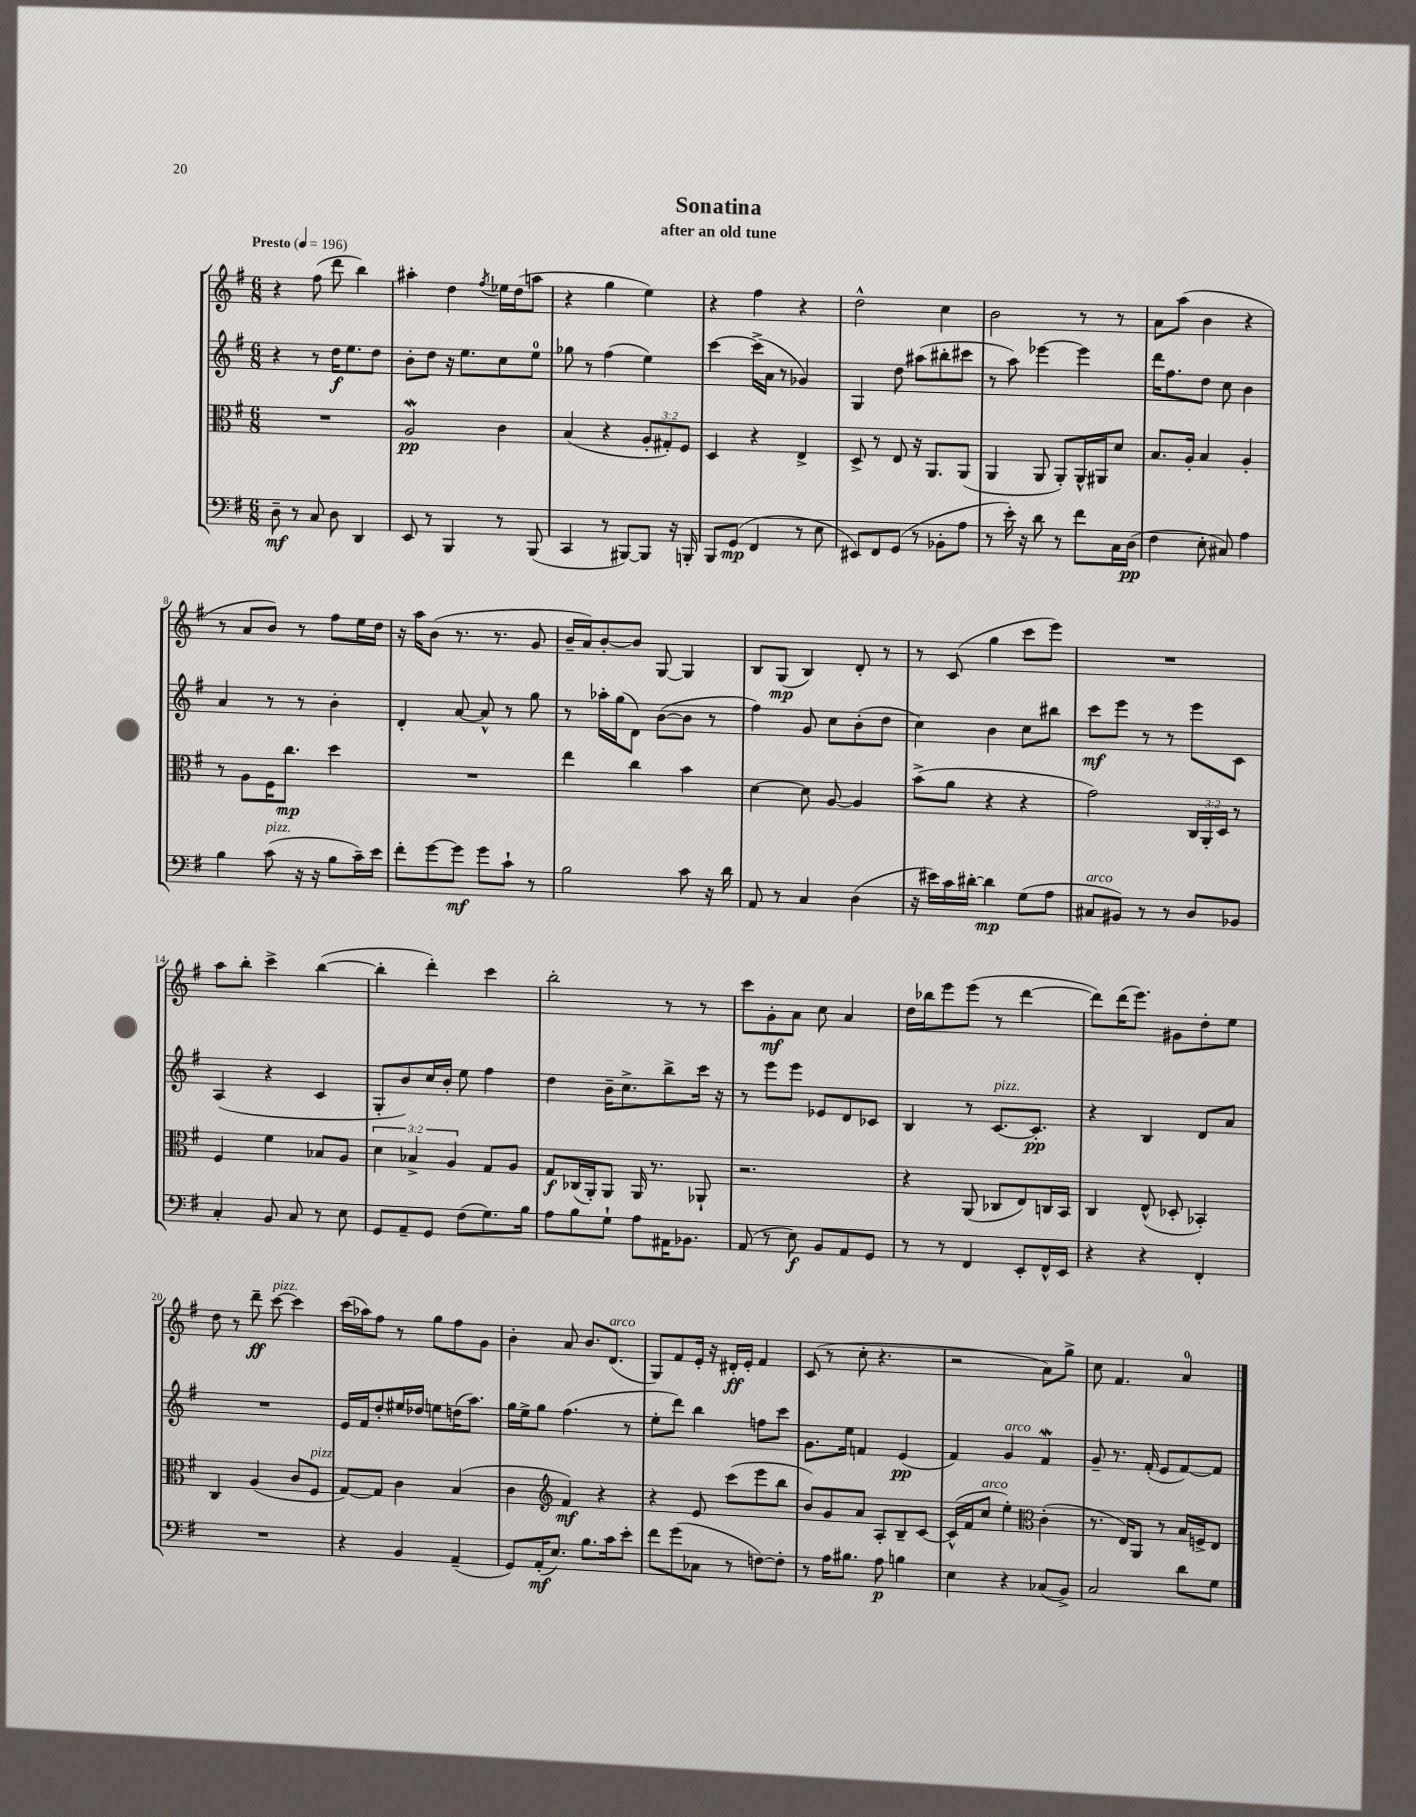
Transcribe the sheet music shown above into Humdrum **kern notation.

**kern	**dynam	**kern	**dynam	**kern	**dynam	**kern	**dynam
*part4	*part4	*part3	*part3	*part2	*part2	*part1	*part1
*staff4	*staff4	*staff3	*staff3	*staff2	*staff2	*staff1	*staff1
*clefF4	*	*clefC3	*	*clefG2	*	*clefG2	*
*k[f#]	*	*k[f#]	*	*k[f#]	*	*k[f#]	*
*M6/8	*	*M6/8	*	*M6/8	*	*M6/8	*
*MM196	*	*MM196	*	*MM196	*	*MM196	*
=1	=1	=1	=1	=1	=1	=1	=1
!	!	!	!	!	!	!LO:TX:a:B:t=Presto	!
8D~\	mf	2.r	.	4r	.	4r	.
8r	.	.	.	.	.	.	.
8C/	.	.	.	8r	.	(8ff#\	.
8D\	.	.	.	16dd\KL	f	8ddd\	.
.	.	.	.	8.ee\	.	.	.
4DD/	.	.	.	.	.	4bb\)	.
.	.	.	.	8dd\J	.	.	.
=2	=2	=2	=2	=2	=2	=2	=2
8EE/	.	2AW/	pp	8b'\L	.	4aa#X'\	.
8r	.	.	.	8dd\J	.	.	.
4BBB/	.	.	.	16r	.	4dd\	.
.	.	.	.	8.ee\L	.	.	.
.	.	.	.	.	.	8qff#/	.
8r	.	4c\	.	8cc\	.	16ee-X\LL	.
.	.	.	.	.	.	(16dd\J	.
(8BBB/	.	.	.	8ee\J	.	8aan\J	.
=3	=3	=3	=3	=3	=3	=3	=3
4CC/	.	(4B/	.	8gg-X\	.	4r	.
.	.	.	.	8r	.	.	.
8r	.	4r	.	(4ff#\	.	4gg\	.
[8BBB#X/L)	.	.	.	.	.	.	.
8BBB#/J]	.	12A'/L	.	4ee\)	.	4ee\)	.
.	.	12G#X'/)	.	.	.	.	.
16r	.	.	.	.	.	.	.
.	.	12F#/J	.	.	.	.	.
16BBBn'/	.	.	.	.	.	.	.
=4	=4	=4	=4	=4	=4	=4	=4
8BBB/L	.	4D/	.	[4ccc\	.	4r	.
(8GG/J	mp	.	.	.	.	.	.
4FF#/	.	4r	.	(16ccc^\LL]	.	4ff#\	.
.	.	.	.	16a\JJ	.	.	.
.	.	.	.	8r	.	.	.
8r	.	4E^/	.	4g-X/)	.	4r	.
8E\	.	.	.	.	.	.	.
=5	=5	=5	=5	=5	=5	=5	=5
8EE#X/L)	.	8D^/	.	4G/	.	2dd^^\	.
8FF#/	.	8r	.	.	.	.	.
(8GG/J	.	8E/	.	8dd\	.	.	.
8r	.	16r	.	(8aa#X\L	.	.	.
.	.	8.AA/L	.	.	.	.	.
8BB-X'\L	.	.	.	8bb#X'\	.	4cc\	.
8A\J	.	(8AA/J	.	8ccc#X\J	.	.	.
=6	=6	=6	=6	=6	=6	=6	=6
8r	.	4AA/	.	8r	.	2b\	.
16e'\)	.	.	.	8aa\)	.	.	.
16r	.	.	.	.	.	.	.
8d\	.	8AA/	.	[4eee-X\	.	.	.
8r	.	8AA'/L)	.	.	.	.	.
8f#\L	.	16AA^^/L	.	4eee-\]	.	8r	.
.	.	16AA#X/J	.	.	.	.	.
16C\L	.	8d/J	.	.	.	8r	.
(16D\JJ	pp	.	.	.	.	.	.
=7	=7	=7	=7	=7	=7	=7	=7
4F#\	.	8.B/L	.	16ddd\KL	.	8a\L	.
.	.	.	.	8.ff#\	.	.	.
.	.	.	.	.	.	(8aa\J	.
.	.	16A'/Jk	.	.	.	.	.
8E'\	.	4B/	.	8dd\J	.	4b\	.
8C#X/)	.	.	.	8cc\	.	.	.
4A\	.	4A'/	.	4b\	.	4r	.
!!LO:LB:g=z
=8	=8	=8	=8	=8	=8	=8	=8
4B\	.	8r	.	4a/	.	8r	.
.	.	8A\L	.	.	.	8a/L	.
!LO:TX:a:i:t=pizz.	!	!	!	!	!	!	!
(8c\	.	16F#\K	.	8r	.	8b/J)	.
.	.	8.cc\J	mp	.	.	.	.
16r	.	.	.	8r	.	8r	.
16r	.	.	.	.	.	.	.
8B\L	.	4dd\	.	4b'\	.	8ff#\L	.
16c~\L)	.	.	.	.	.	16ee\L	.
16e\JJ	.	.	.	.	.	16dd\JJ	.
=9	=9	=9	=9	=9	=9	=9	=9
8f#'\L	.	2.r	.	4d'/	.	16r	.
.	.	.	.	.	.	16aa\KL	.
[8g\	.	.	.	.	.	(8b\J	.
8g\J]	mf	.	.	[8a/	.	8.r	.
8g\L	.	.	.	8a^^/]	.	.	.
.	.	.	.	.	.	8.r	.
8c`\J	.	.	.	8r	.	.	.
8r	.	.	.	8gg\	.	8g/	.
=10	=10	=10	=10	=10	=10	=10	=10
2B\	.	4ee\	.	8r	.	16b~/LL	.
.	.	.	.	.	.	16a/J)	.
.	.	.	.	16aa-X'\LL	.	[8b'/	.
.	.	.	.	(16gg\J	.	.	.
.	.	4cc\	.	8d\J)	.	8b/J]	.
.	.	.	.	([8b\L	.	[8G/	.
8c\	.	4b\	.	8b\J]	.	4G/]	.
16r	.	.	.	8r	.	.	.
16d\	.	.	.	.	.	.	.
=11	=11	=11	=11	=11	=11	=11	=11
8AA/	.	[4d\	.	4ff#\)	.	8B/L	.
8r	.	.	.	.	.	(8G/J	mp
4C/	.	8d\]	.	8g/	.	4B/)	.
.	.	[8A/	.	8cc\L	.	.	.
(4D\	.	4A/]	.	(8b'\	.	8d'/	.
.	.	.	.	8dd\J	.	8r	.
=12	=12	=12	=12	=12	=12	=12	=12
16r	.	(8b^\L	.	4cc\)	.	8r	.
16e#X\LL)	.	.	.	.	.	.	.
16c\	.	8a\J	.	.	.	(8c/	.
[16d#X'\JJ	.	.	.	.	.	.	.
4d#\]	mp	4r	.	4b\	.	4gg\	.
(8G\L	.	4r	.	8cc\L	.	8ccc\L	.
8A\J	.	.	.	8bb#X\J	.	8eee\J)	.
=13	=13	=13	=13	=13	=13	=13	=13
!LO:TX:a:i:t=arco	!	!	!	!	!	!	!
8C#X/L	.	2g\)	.	8ccc\L	mf	2.r	.
8BB#X/J)	.	.	.	8eee\J	.	.	.
8r	.	.	.	8r	.	.	.
8r	.	.	.	8r	.	.	.
8D/L	.	24C/LL	.	8eee\L	.	.	.
.	.	24AA'/	.	.	.	.	.
.	.	24D/JJ	.	.	.	.	.
8BB-X/J	.	8r	.	8c\J	.	.	.
!!LO:LB:g=z
=14	=14	=14	=14	=14	=14	=14	=14
4C'/	.	4F#/	.	(4A/	.	8aa\L	.
.	.	.	.	.	.	8bb'\J	.
8BB/	.	4f#\	.	4r	.	4ccc^\	.
8C/	.	.	.	.	.	.	.
8r	.	8B-X/L	.	4c/	.	([4bb\	.
8E\	.	8A/J	.	.	.	.	.
=15	=15	=15	=15	=15	=15	=15	=15
8GG/L	.	6d\	.	8G'/L	.	4bb'\]	.
8AA~/	.	.	.	8b/)	.	.	.
.	.	6B-X^/	.	.	.	.	.
8GG/J	.	.	.	16cc/L	.	4ddd'\)	.
.	.	.	.	16b'/JJ	.	.	.
.	.	6A/	.	.	.	.	.
(8F#\L	.	.	.	8ee\	.	.	.
8.G\)	.	8G/L	.	4ff#\	.	4ccc\	.
.	.	8A/J	.	.	.	.	.
16B\Jk	.	.	.	.	.	.	.
=16	=16	=16	=16	=16	=16	=16	=16
8A\L	.	8G/L	f	4dd\	.	2bb'\	.
8B\	.	(16C-X/L	.	.	.	.	.
.	.	16AA'/J)	.	.	.	.	.
8G`\J	.	8AA/J	.	16b~\KL	.	.	.
.	.	.	.	8.cc^\	.	.	.
8A\L	.	16AA/	.	.	.	.	.
.	.	8.r	.	.	.	.	.
16AA#X\K	.	.	.	8bb^\	.	8r	.
8.BB-X\J	.	.	.	.	.	.	.
.	.	8AA-X`/	.	16ccc\Jk	.	8r	.
.	.	.	.	16r	.	.	.
=17	=17	=17	=17	=17	=17	=17	=17
(8AA/	.	2.r	.	8r	.	8ccc\L	.
8r	.	.	.	8eee\L	.	8g'\	mf
8E\)	f	.	.	8eee\J	.	8a\J	.
8BB/L	.	.	.	8e-X/L	.	8cc\	.
8AA/	.	.	.	8d/	.	4a/	.
8GG/J	.	.	.	8c-X/J	.	.	.
=18	=18	=18	=18	=18	=18	=18	=18
8r	.	4r	.	4B/	.	16dd\LL	.
.	.	.	.	.	.	16bb-X\J	.
8r	.	.	.	.	.	8eee\	.
4FF#/	.	(8AA/	.	8r	.	(8eee\J	.
!	!	!	!	!LO:TX:a:i:t=pizz.	!	!	!
.	.	8C-X/L	.	[8.c/L	.	8r	.
8EE'/L	.	8E/)	.	.	.	[4ddd\	.
.	.	.	.	8.c'/J]	pp	.	.
16FF#^^/L	.	16Cn/L	.	.	.	.	.
16EE/JJ	.	16BB/JJ	.	.	.	.	.
=19	=19	=19	=19	=19	=19	=19	=19
4r	.	4C/	.	4r	.	8ddd\L])	.
.	.	.	.	.	.	(16ddd\K	.
.	.	.	.	.	.	8.eee\J)	.
4r	.	(8E^^/	.	4B/	.	.	.
.	.	8D-X'/	.	.	.	8g#X\L	.
4FF#'/	.	4BB-X'/)	.	8d/L	.	8dd'\	.
.	.	.	.	8a/J	.	8ee\J	.
!!LO:LB:g=z
=20	=20	=20	=20	=20	=20	=20	=20
2.r	.	4C/	.	2.r	.	8dd\	.
.	.	.	.	.	.	8r	.
.	.	(4A/	.	.	.	8ddd~\	ff
!	!	!	!	!	!	!LO:TX:a:i:t=pizz.	!
.	.	.	.	.	.	[8ccc\	.
.	.	8c/L	.	.	.	4ccc\]	.
!	!	!LO:TX:a:i:t=pizz.	!	!	!	!	!
.	.	8F#/J	.	.	.	.	.
=21	=21	=21	=21	=21	=21	=21	=21
4r	.	[8G/L)	.	16e/LL	.	(16ccc\LL	.
.	.	.	.	16f#/J	.	16aa-X\J)	.
.	.	8G/J]	.	8dd'/	.	8ff#\J	.
4BB/	.	4c\	.	16ee#X/L	.	8r	.
.	.	.	.	16dd-X/JJ	.	.	.
.	.	.	.	8een\L	.	8gg\L	.
(4AA~/	.	(4B/	.	(16ddn\K	.	8ff#\	.
.	.	.	.	8.aa\J)	.	.	.
.	.	.	.	.	.	8g\J	.
=22	=22	=22	=22	=22	=22	=22	=22
8GG/L)	.	4c\	.	16gg\LL	.	4b'\	.
.	.	.	.	16ee^\J	.	.	.
(16AA'/K	mf	.	.	8gg\J	.	.	.
8.E/J)	.	.	.	.	.	.	.
*	*	*clefG2	*	*	*	*	*
.	.	4f#/)	mf	(4.ff#\	.	8a/	.
8.B\L	.	.	.	.	.	8.b/L	.
.	.	4r	.	.	.	.	.
!	!	!	!	!	!	!LO:TX:a:i:t=arco	!
16c\k	.	.	.	.	.	(8.d/J	.
8e'\J	.	.	.	8r	.	.	.
=23	=23	=23	=23	=23	=23	=23	=23
8f#\L	.	4r	.	8ee'\L	.	8G/L)	.
(8g\	.	.	.	8ddd\J)	.	8f#/	.
8C-X\J	.	8e/	.	4bb\	.	16e'/Jk	.
.	.	.	.	.	.	16r	.
8r	.	(8ccc\L	.	.	.	16d#X'/LL	ff
.	.	.	.	.	.	16e'/JJ	.
[8Fn\L)	.	8eee\	.	8ffn\L	.	4f#/	.
8F'\J]	.	8bb\J	.	8ccc\J	.	.	.
=24	=24	=24	=24	=24	=24	=24	=24
8r	.	8b/L)	.	8.g\L	.	(8c/	.
16A\KL	.	8g/	.	.	.	8r	.
8.B#X\J	.	.	.	16ee\Jk	.	.	.
.	.	8a/J	.	4fn/	.	8cc'\	.
8A\	p	8A'/L	.	.	.	4.r	.
4Bn\	.	8B~/	.	(4e/	pp	.	.
.	.	[8c/J	.	.	.	.	.
=25	=25	=25	=25	=25	=25	=25	=25
4E\	.	(16c^^/LL]	.	4f#/)	.	2r	.
.	.	16f#/J	.	.	.	.	.
!	!	!LO:TX:a:i:t=arco	!	!	!	!	!
.	.	8cc/J	.	.	.	.	.
!	!	!	!	!LO:TX:a:i:t=arco	!	!	!
4r	.	4ee'\)	.	4g/	.	.	.
*	*	*clefC3	*	*	*	*	*
(8C-X/L	.	(4c'\	.	4f#W/	.	8a\L)	.
8BB^/J)	.	.	.	.	.	8gg^\J	.
=26	=26	=26	=26	=26	=26	=26	=26
2C/	.	8.r	.	8g~/	.	8cc\	.
.	.	.	.	8.r	.	4.f#/	.
.	.	16E/KL)	.	.	.	.	.
.	.	8AA/J	.	.	.	.	.
.	.	.	.	(16f#'/	.	.	.
.	.	8r	.	8e/L	.	.	.
8d\L	.	16B/LL	.	[8f#/)	.	4a/	.
.	.	16Fn^/J	.	.	.	.	.
8G\J	.	8E/J	.	8f#/J]	.	.	.
==	==	==	==	==	==	==	==
*-	*-	*-	*-	*-	*-	*-	*-
